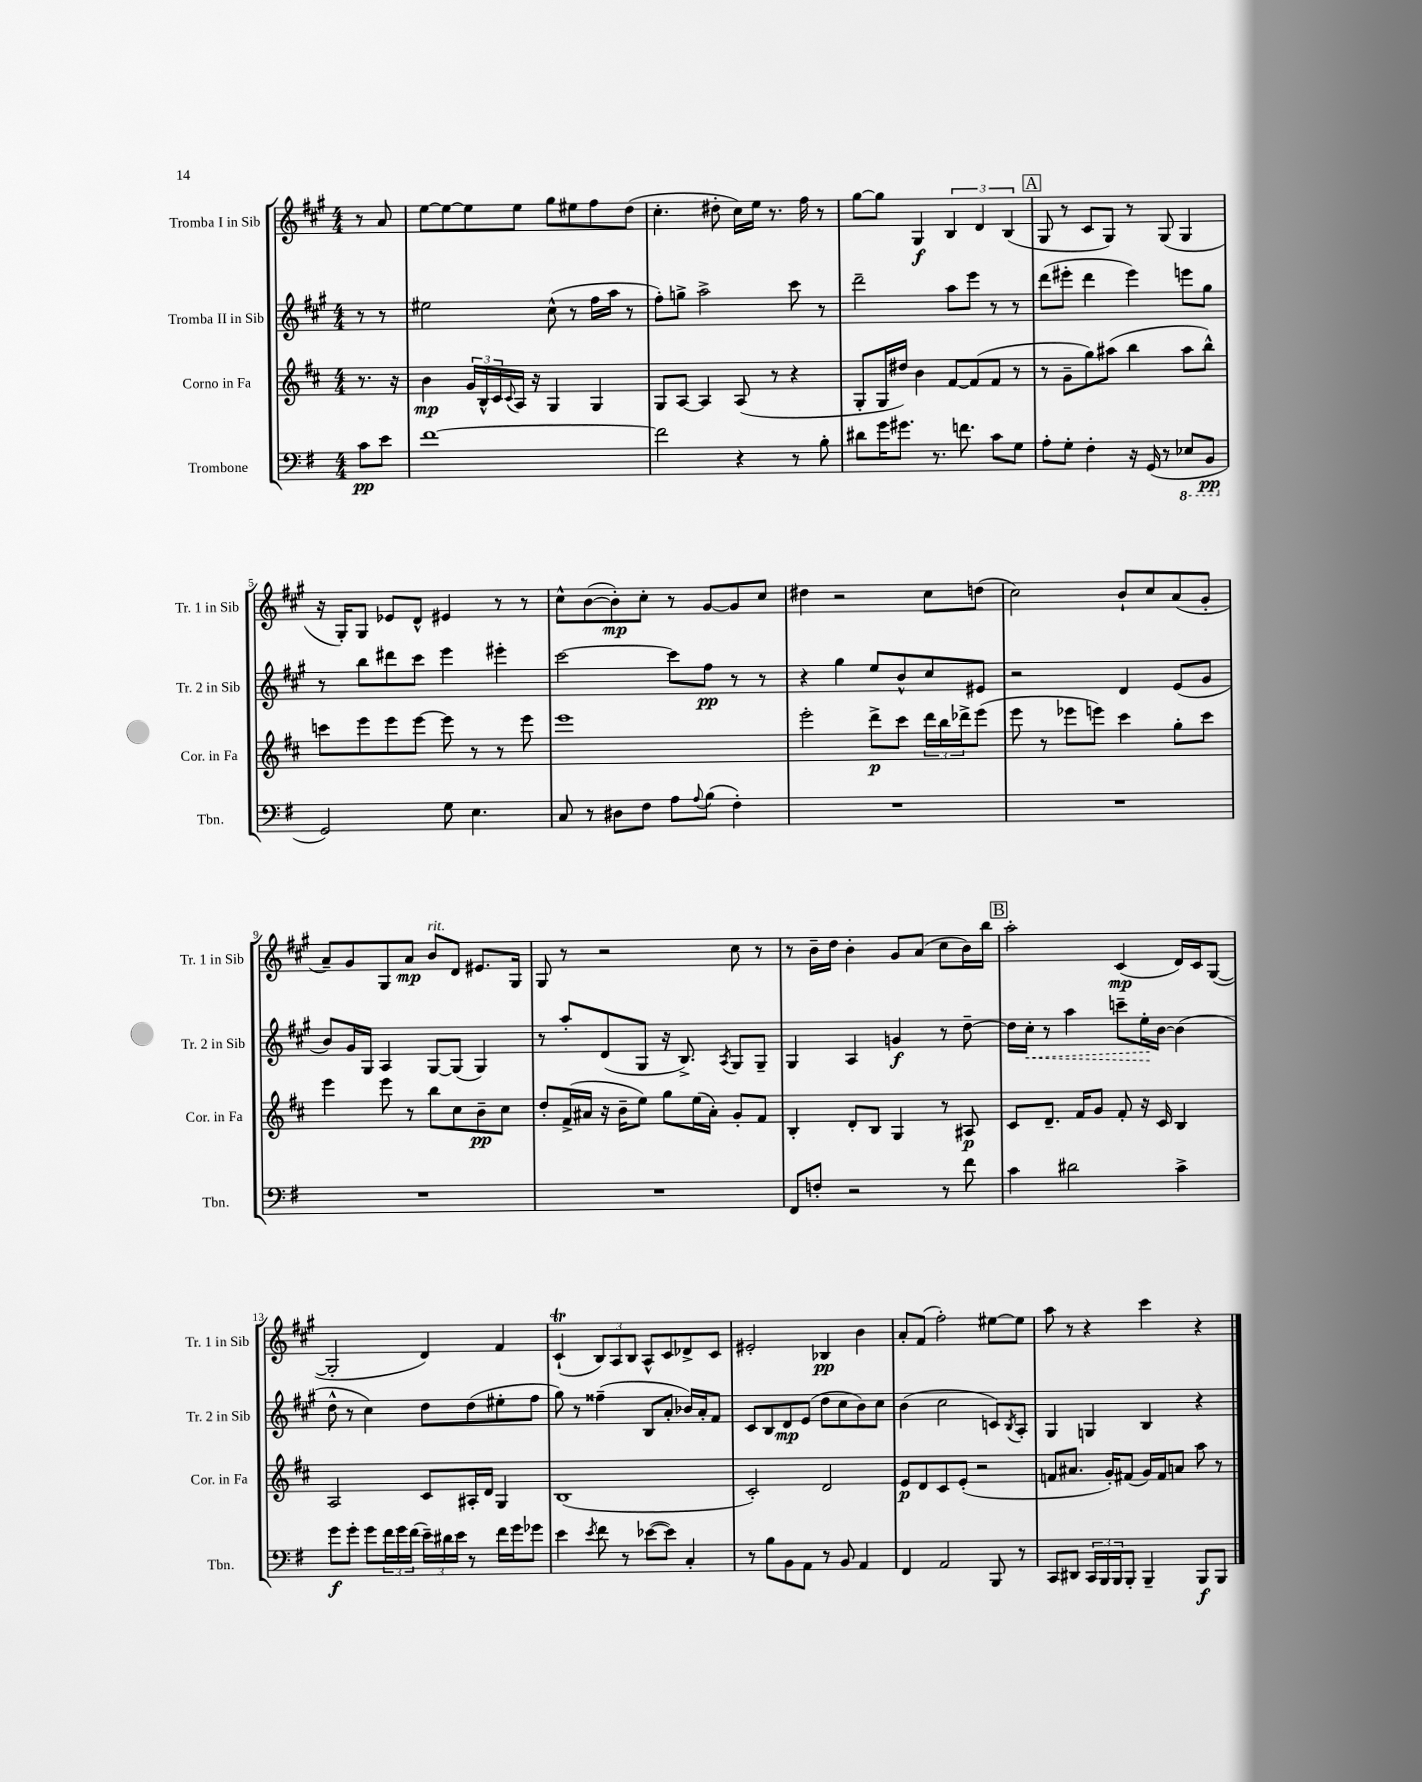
<<
\new StaffGroup <<
\new Staff = "s0" \with { instrumentName = "Tromba I in Sib" shortInstrumentName = "Tr. 1 in Sib" } {
    \clef treble \key a \major \numericTimeSignature \time 4/4 \partial 4
    r8 a'8 |
    e''8~ e''8~ e''8 e''8 gis''8 eis''8 fis''8 d''8( |
    cis''4.-. dis''8-. cis''16) e''16 r8. fis''16 r8 |
    gis''8~ gis''8 gis4\f \tuplet 3/2 { b4 d'4 b4( } |
    \mark \markup { \box "A" } gis8 r8 cis'8 gis8) r8 gis8( gis4 |
    r16 gis16-.) gis8 ees'8 d'8-^ eis'4 r8 r8 |
    cis''8-^ b'8~( b'8-.\mp) cis''8-. r8 gis'8~ gis'8 cis''8 |
    dis''4 r2 cis''8 d''8( |
    cis''2) b'8-! cis''8 a'8( gis'8-. |
    a'8--) gis'8 gis8 a'8\mp b'8^\markup { \italic "rit." } d'8 eis'8. gis16 |
    gis8 r8 r2 cis''8 r8 |
    r8 b'16-- d''16 b'4-. gis'8 a'8( cis''8 b'16) b''16 |
    \mark \markup { \box "B" } a''2-. cis'4\mp( d'16) cis'16 gis8~( |
    gis2-. d'4) fis'4 |
    cis'4-!\trill( \tuplet 3/2 { b8) a8 b8 } a8-^ cis'8 des'8-> cis'8 |
    eis'2-. bes4\pp b'4 |
    a'8-. fis'8( fis''2-.) eis''8~ eis''8 |
    a''8 r8 r4 cis'''4 r4 \bar "|." |
}
\new Staff = "s1" \with { instrumentName = "Tromba II in Sib" shortInstrumentName = "Tr. 2 in Sib" } {
    \clef treble \key a \major \numericTimeSignature \time 4/4 \partial 4
    r8 r8 |
    eis''2 cis''8-^( r8 fis''16 a''16 r8 |
    fis''8-.) g''8-> a''2-> cis'''8 r8 |
    d'''2-- a''8 e'''8 r8 r8 |
    \mark \markup { \box "A" } d'''8( eis'''8-. d'''4 eis'''4) e'''8 gis''8 |
    r8 b''8 dis'''8 cis'''8 e'''4 eis'''4-. |
    cis'''2~ cis'''8 fis''8\pp r8 r8 |
    r4 gis''4 e''8 b'8-^ cis''8 eis'8 |
    r2 d'4 e'8( gis'8 |
    b'8) gis'16 gis16 a4 gis8~ gis8( gis4) |
    r8 a''8-. d'8( gis8 r16 b8.->) \acciaccatura { a8 } gis8 gis8-- |
    gis4 a4 g'4\f r8 d''8~-- |
    \mark \markup { \box "B" } d''16 \once \override Hairpin.style = #'dashed-line cis''16-.\< r8 a''4 c'''8-- e''16-.\! b'16~ b'4( |
    d''8-^ r8 cis''4) d''8 d''8( eis''8-. fis''8 |
    gis''8) r8 fisis''4--( b8 a'8-. bes'16) a'16-. fis'8 |
    cis'8 b8 d'8\mp e'8( d''8 cis''8 b'8) cis''8 |
    b'4( cis''2 c'8) \acciaccatura { b8 } a8-. |
    gis4 g4 b4 r4 \bar "|." |
}
\new Staff = "s2" \with { instrumentName = "Corno in Fa" shortInstrumentName = "Cor. in Fa" } {
    \clef treble \key d \major \numericTimeSignature \time 4/4 \partial 4
    r8. r16 |
    b'4\mp \tuplet 3/2 { g'16 b16-^ cis'16 } \appoggiatura { cis'8 } a16 r16 g4 g4 |
    g8 a8~ a4 a8( r8 r4 |
    g8-. g16 dis''16) b'4 fis'8~ fis'8( fis'8 r8 |
    \mark \markup { \box "A" } r8 g'8-- g''8) ais''8( b''4 ais''8 b''8-^) |
    c'''8 e'''8 e'''8 e'''8~ e'''8 r8 r8 e'''8 |
    e'''1 |
    e'''2-. d'''8->\p cis'''8 \tuplet 3/2 { d'''16 b''16 des'''16-> } e'''8( |
    e'''8 r8 ees'''8 e'''8) cis'''4 g''8-. cis'''8 |
    e'''4 e'''8 r8 b''8 cis''8 b'8--\pp cis''8 |
    d''8-. fis'16->( ais'16 r16 b'16-- e''8) g''8 e''16( ais'16-.) g'8-. fis'8 |
    b4-. d'8-. b8 g4 r8 ais8\p |
    \mark \markup { \box "B" } cis'8 d'8.-- fis'16 g'8 fis'8-. r16 cis'16 b4 |
    a2 cis'8 ais16-. d'16 g4 |
    b1( |
    cis'2-.) d'2 |
    e'8\p d'8 cis'8 e'8-.( r2 |
    f'8 ais'8. g'16-.) fis'8( g'16) fis'16 a'8 a''8 r8 \bar "|." |
}
\new Staff = "s3" \with { instrumentName = "Trombone" shortInstrumentName = "Tbn." } {
    \clef bass \key g \major \numericTimeSignature \time 4/4 \partial 4
    c'8\pp e'8 |
    fis'1~ |
    fis'2 r4 r8 b8-. |
    dis'8 g'16 gis'8. r8. f'8. c'8 g8 |
    \mark \markup { \box "A" } a8-. g8-. fis4-. r16 g,16( r8 \ottava #-1 ees,8 b,,8\pp \ottava #0 |
    g,2) g8 e4. |
    c8 r8 dis8 fis8 a8 \appoggiatura { a8 } b8( fis4-.) |
    R1 |
    R1 |
    R1 |
    R1 |
    fis,8 f8-. r2 r8 fis'8 |
    \mark \markup { \box "B" } c'4 dis'2 c'4-> |
    g'8\f g'8-. g'8 \tuplet 3/2 { fis'16 g'16 fis'16( } \tuplet 3/2 { e'16--) dis'16 e'16 } r8 fis'16 g'16 ges'8 |
    e'4 \acciaccatura { e'8 } fis'8 r8 ees'8~( ees'8) c4-. |
    r8 b8 b,8 a,8 r8 b,8 a,4 |
    fis,4 a,2 b,,8 r8 |
    c,8 dis,8 \tuplet 3/2 { c,16 b,,16 b,,16 } b,,8-. b,,4-- b,,8\f b,,8 \bar "|." |
}
>>
>>
